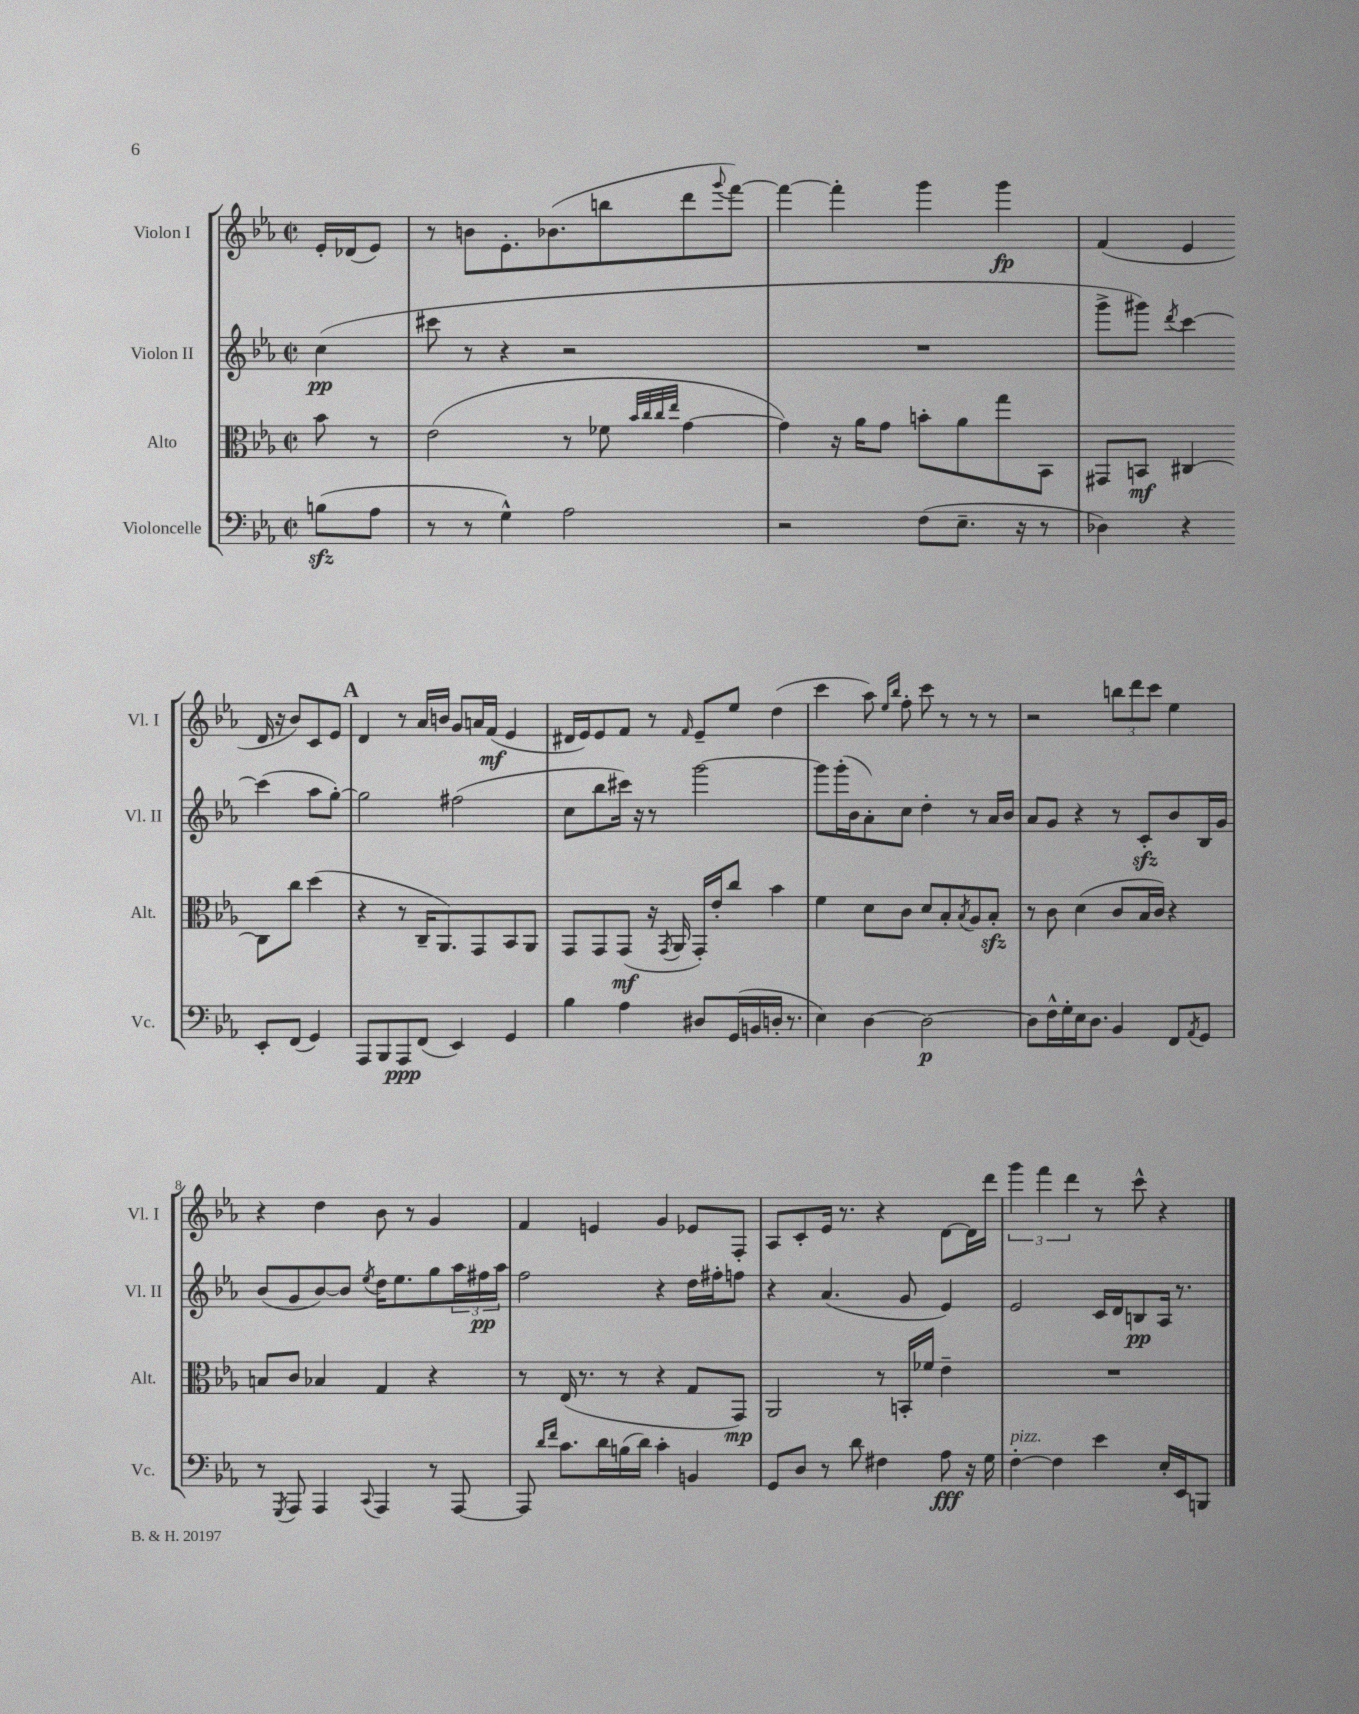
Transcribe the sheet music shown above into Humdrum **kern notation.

**kern	**kern	**kern	**kern
*staff4	*staff3	*staff2	*staff1
*clefF4	*clefC3	*clefG2	*clefG2
*k[b-e-a-]	*k[b-e-a-]	*k[b-e-a-]	*k[b-e-a-]
*M2/2	*M2/2	*M2/2	*M2/2
*met(c|)	*met(c|)	*met(c|)	*met(c|)
(8B	8b-	(4cc	16e-'
.	.	.	(16d-
8A-	8r	.	8e-)
=	=	=	=
8r	(2e-	8ccc#	8r
8r	.	8r	8b
4G^^)	.	4r	8.e-'
.	.	.	(8.b-
2A-	8r	2r	.
.	8f-	.	8bb
.	32qqb-	.	.
.	32qqcc	.	.
.	32qqcc	.	.
.	32qqee-	.	.
.	[4g	.	8ddd
.	.	.	8qqggg
.	.	.	[8fff)
=	=	=	=
2r	4g])	1r	4fff_
.	16r	.	4fff']
.	16a-	.	.
.	8g	.	.
(8F	8b'	.	4ggg
8.E-~	8a-	.	.
.	8gg	.	4ggg
16r	.	.	.
8r	8BB-	.	.
=	=	=	=
4D-)	8GG#	8ggg^	(4f
.	8BB	8ggg#)	.
.	.	8qddd	.
4r	[4C#	[4ccc	4e-
8EE-'	8C#]	(4ccc]	16d
.	.	.	16r
(8FF	8cc	.	8b-)
4GG)	(4dd	8aa-	8c
.	.	[8gg')	8e-
=	=	=	=
8AAA-	4r	2gg]	4d
8BBB-	.	.	.
8AAA-	8r	.	8r
(8FF	16C~	.	16a-
.	8.AA-)	.	16b
4EE-)	.	(2ff#	8g
.	8GG	.	16a
.	.	.	(16f
4GG	8BB-	.	4e-
.	8AA-	.	.
=	=	=	=
4B-	8GG	8cc	16d#
.	.	.	16e-)
.	8GG	8bb-	8e-
4A-	(8GG	16ccc#)	8f
.	.	16r	.
.	16r	8r	8r
.	8qGG	.	.
.	16AA-	.	.
.	.	.	16qqf
8D#	16GG')	[2ggg	8e-~
.	16e-'	.	.
(16GG	8cc	.	8ee-
16BB	.	.	.
16D'	4b-	.	(4dd
8.r	.	.	.
=	=	=	=
4E-)	4f	8ggg]	4ccc
.	.	(16ggg'	.
.	.	16b-	.
[4D	8d	8a-')	8aa-)
.	.	.	16qqee-
.	.	.	16qqbb-
.	8c	8cc	8ff'
2D_	8d	4dd'	8ccc
.	8B-'	.	8r
.	8qB-	.	.
.	8A-	8r	8r
.	8B-'	16a-	8r
.	.	16b-	.
=	=	=	=
8D]	8r	8a-	2r
16F^^	8c	8g	.
16G'	.	.	.
16E-	(4d	4r	.
8.D	.	.	.
4BB-	8c	8r	12bb
.	.	.	12ddd
.	16B-	8c'	.
.	.	.	12ccc
.	16c)	.	.
8FF	4r	8b-	4ee-
8qAA-	.	.	.
8GG	.	16B-	.
.	.	16g	.
=	=	=	=
8r	8B	(8b-	4r
8qGGG	.	.	.
8AAA-	8c	8g	.
4AAA-	4B-	[8b-)	4dd
.	.	8b-]	.
8qqCC	.	8qee-	.
4AAA-	4G	16dd	8b-
.	.	8.ee-	.
.	.	.	8r
8r	4r	8gg	4g
[8AAA-	.	24aa-	.
.	.	24ff#	.
.	.	24aa-	.
=	=	=	=
8AAA-]	8r	2ff	4f
16qqd	.	.	.
16qqf	.	.	.
8.c	(16E-	.	.
.	8.r	.	.
.	.	.	4e
16d	.	.	.
(16B	8r	.	.
16d)	.	.	.
4c'	4r	4r	4g
4BB	8G	16dd	8e-
.	.	16ff#'	.
.	8GG)	8ff	8F'
=	=	=	=
8GG	2AA-	4r	8A-
8D	.	.	8c'
8r	.	(4.a-	16e-
.	.	.	8.r
8d	.	.	.
4F#	8r	.	4r
.	16BB'	8g	.
.	16f-	.	.
8A-	4e-~	4e-)	[8d
16r	.	.	16d]
16G	.	.	16ddd
=	=	=	=
[4F'	1r	2e-	6ggg
.	.	.	6fff
4F]	.	.	.
.	.	.	6ddd
4e-	.	16c	8r
.	.	16d	.
.	.	8B	8ccc^^
16E-'	.	16A-	4r
16EE-	.	8.r	.
8BBB	.	.	.
==	==	==	==
*-	*-	*-	*-
